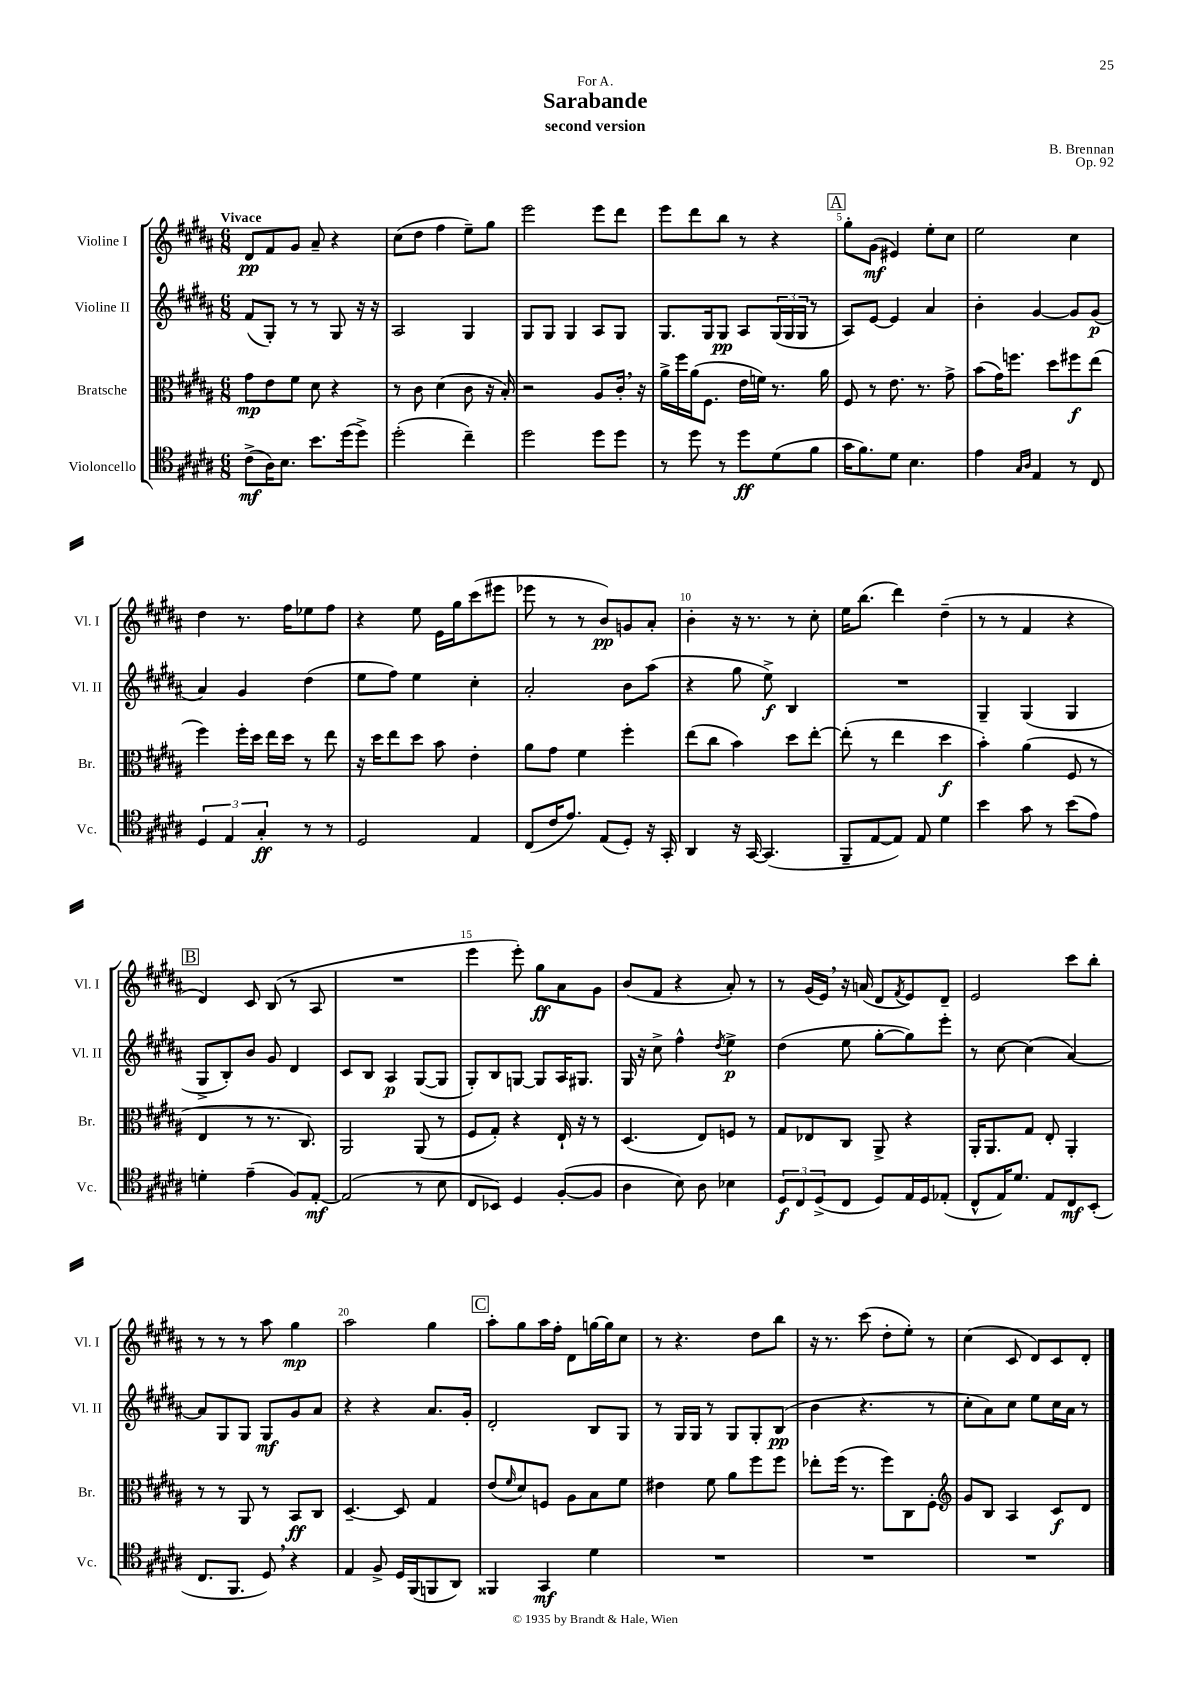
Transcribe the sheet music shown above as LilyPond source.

\header { title = "Sarabande" composer = "B. Brennan" subtitle = "second version" dedication = "For A." opus = "Op. 92" }
<<
\new StaffGroup <<
\new Staff = "s0" \with { instrumentName = "Violine I" shortInstrumentName = "Vl. I" } {
    \clef treble \key b \major \numericTimeSignature \time 6/8 \tempo "Vivace"
    dis'8\pp fis'8 gis'8 ais'8-- r4 |
    cis''8( dis''8 fis''4 e''8--) gis''8 |
    e'''2 e'''8 dis'''8 |
    e'''8 dis'''8 b''8 r8 r4 |
    \mark \markup { \box "A" } gis''8-. gis'8\mf( eis'4) e''8-. cis''8 |
    e''2 cis''4 |
    dis''4 r8. fis''16 ees''8 fis''8 |
    r4 e''8 e'16 gis''16 cis'''8( eis'''8 |
    ees'''8 r8 r8 b'8\pp) g'8 ais'8-. |
    b'4-. r16 r8. r8 cis''8-. |
    e''16 b''8.( dis'''4) dis''4--( |
    r8 r8 fis'4 r4 |
    \mark \markup { \box "B" } dis'4) cis'8 b8( r8 ais8 |
    R2. |
    e'''4 e'''8-.) gis''8\ff ais'8 gis'8 |
    b'8( fis'8 r4 ais'8-.) r8 |
    r8 gis'16( e'16) \breathe r16 a'16( dis'8 \acciaccatura { fis'8 } e'8) dis'8-- |
    e'2 cis'''8 b''8-. |
    r8 r8 r8 ais''8 gis''4\mp |
    ais''2 gis''4 |
    \mark \markup { \box "C" } ais''8-. gis''8 ais''16 fis''16-. dis'8 g''16~ g''16 cis''8 |
    r8 r4. dis''8 b''8 |
    r16 r8. cis'''8( dis''8-. e''8-.) r8 |
    cis''4( cis'8 dis'8) cis'8 dis'8-. \bar "|." |
}
\new Staff = "s1" \with { instrumentName = "Violine II" shortInstrumentName = "Vl. II" } {
    \clef treble \key b \major \numericTimeSignature \time 6/8
    fis'8( gis8-.) r8 r8 gis8 r16 r16 |
    ais2 gis4 |
    gis8 gis8 gis4 ais8 gis8 |
    gis8. gis16 gis8\pp ais8 \tuplet 3/2 { gis16( gis16 gis16 } r8 |
    \mark \markup { \box "A" } ais8) e'8~ e'4 ais'4 |
    b'4-. gis'4~ gis'8 gis'8\p( |
    ais'4) gis'4 dis''4( |
    e''8 fis''8) e''4 cis''4-. |
    ais'2-. b'8 ais''8( |
    r4 gis''8 e''8->\f) b4 |
    R2. |
    gis4-- gis4( gis4 |
    \mark \markup { \box "B" } gis8-> b8-.) b'8 gis'8 dis'4 |
    cis'8 b8 ais4\p gis8~( gis8 |
    gis8-.) b8 g8~ g8 ais16 gis8. |
    gis16 r16 cis''8-> fis''4-^ \acciaccatura { dis''8 } e''4->\p |
    dis''4( e''8 gis''8~-. gis''8) e'''8-. |
    r8 cis''8~ cis''4( ais'4~) |
    ais'8 gis8 gis8 gis8\mf gis'8 ais'8 |
    r4 r4 ais'8. gis'16-. |
    \mark \markup { \box "C" } dis'2-. b8 gis8 |
    r8 gis16 gis16 r8 gis8 gis8-. b8\pp( |
    b'4 r4. r8 |
    cis''8-. ais'8) cis''8 e''8 cis''16 ais'16 r8 \bar "|." |
}
\new Staff = "s2" \with { instrumentName = "Bratsche" shortInstrumentName = "Br." } {
    \clef alto \key b \major \numericTimeSignature \time 6/8
    gis'8\mp e'8 fis'8 dis'8 r4 |
    r8 cis'8 dis'4( cis'8 r16 b16-.) |
    r2 ais8 cis'16-. \breathe r16 |
    ais'16-> fis''16 ais'16( fis8. e'16 f'16) r8. ais'16 |
    \mark \markup { \box "A" } fis8 r8 e'8. r8. gis'8-> |
    b'8( gis'16) f''8. dis''8 fis''8\f e''8( |
    fis''4) fis''16-. dis''16 e''16 dis''16 r8 e''8 |
    r16 dis''16 e''8 dis''8 b'8 e'4-. |
    ais'8 gis'8 fis'4 fis''4-. |
    e''8( cis''8 b'4) dis''8 e''8~-. |
    e''8-.( r8 e''4 dis''4\f |
    b'4-.) ais'4( fis8 r8 |
    \mark \markup { \box "B" } e4 r8 r8. cis8.) |
    ais,2 ais,8( r8 |
    fis8 gis8-.) r4 e16-! r16 r8 |
    dis4.( e8) f8 r8 |
    gis8 ees8 cis8 ais,8-> r4 |
    ais,16-. ais,8. gis8 e8-. ais,4-. |
    r8 r8 ais,8 r8 b,8\ff cis8 |
    dis4.~-- dis8 gis4 |
    \mark \markup { \box "C" } e'8( \grace { fis'16 } dis'8) f8 ais8 b8 fis'8 |
    eis'4 fis'8 ais'8 fis''8 fis''8 |
    ees''8-. fis''16( r8. fis''8) cis8 fis8-. |
    \clef treble gis'8 b8 ais4 cis'8\f dis'8 \bar "|." |
}
\new Staff = "s3" \with { instrumentName = "Violoncello" shortInstrumentName = "Vc." } {
    \clef tenor \key b \major \numericTimeSignature \time 6/8
    cis'8->\mf( ais16) b8. b'8. dis''16( dis''8->) |
    dis''2-.( cis''4--) |
    dis''2 dis''8 dis''8 |
    r8 dis''8 r8 dis''8\ff dis'8( fis'8 |
    \mark \markup { \box "A" } gis'16 fis'8.) dis'8 b4. |
    e'4 \grace { gis16 ais16 } e4 r8 cis8 |
    \tuplet 3/2 { dis4 e4 gis4-.\ff } r8 r8 |
    dis2 e4 |
    cis8( cis'16 e'8.) e8( dis8-.) r16 gis,16-. |
    ais,4 r16 gis,16~ gis,4.( |
    fis,8-- e8~ e8) e8 dis'4 |
    b'4 gis'8 r8 b'8( e'8) |
    \mark \markup { \box "B" } d'4-. e'4--( fis8) e8~-.\mf |
    e2( r8 b8 |
    cis8 bes,8) dis4 fis8~-.( fis8 |
    ais4 b8) ais8 bes4 |
    \tuplet 3/2 { dis8\f cis8 dis8->( } cis8 dis8) e16 dis16 ees8-.( |
    cis8-^ e16) dis'8. e8 cis8\mf b,8-.( |
    cis8. fis,8. dis8) \breathe r4 |
    e4 fis8-> dis16 fis,16( f,8 ais,8) |
    \mark \markup { \box "C" } fisis,4 gis,4\mf dis'4 |
    R2. |
    R2. |
    R2. \bar "|." |
}
>>
>>
\layout { \context { \Score \override BarNumber.break-visibility = ##(#f #t #t) barNumberVisibility = #(every-nth-bar-number-visible 5) } }
